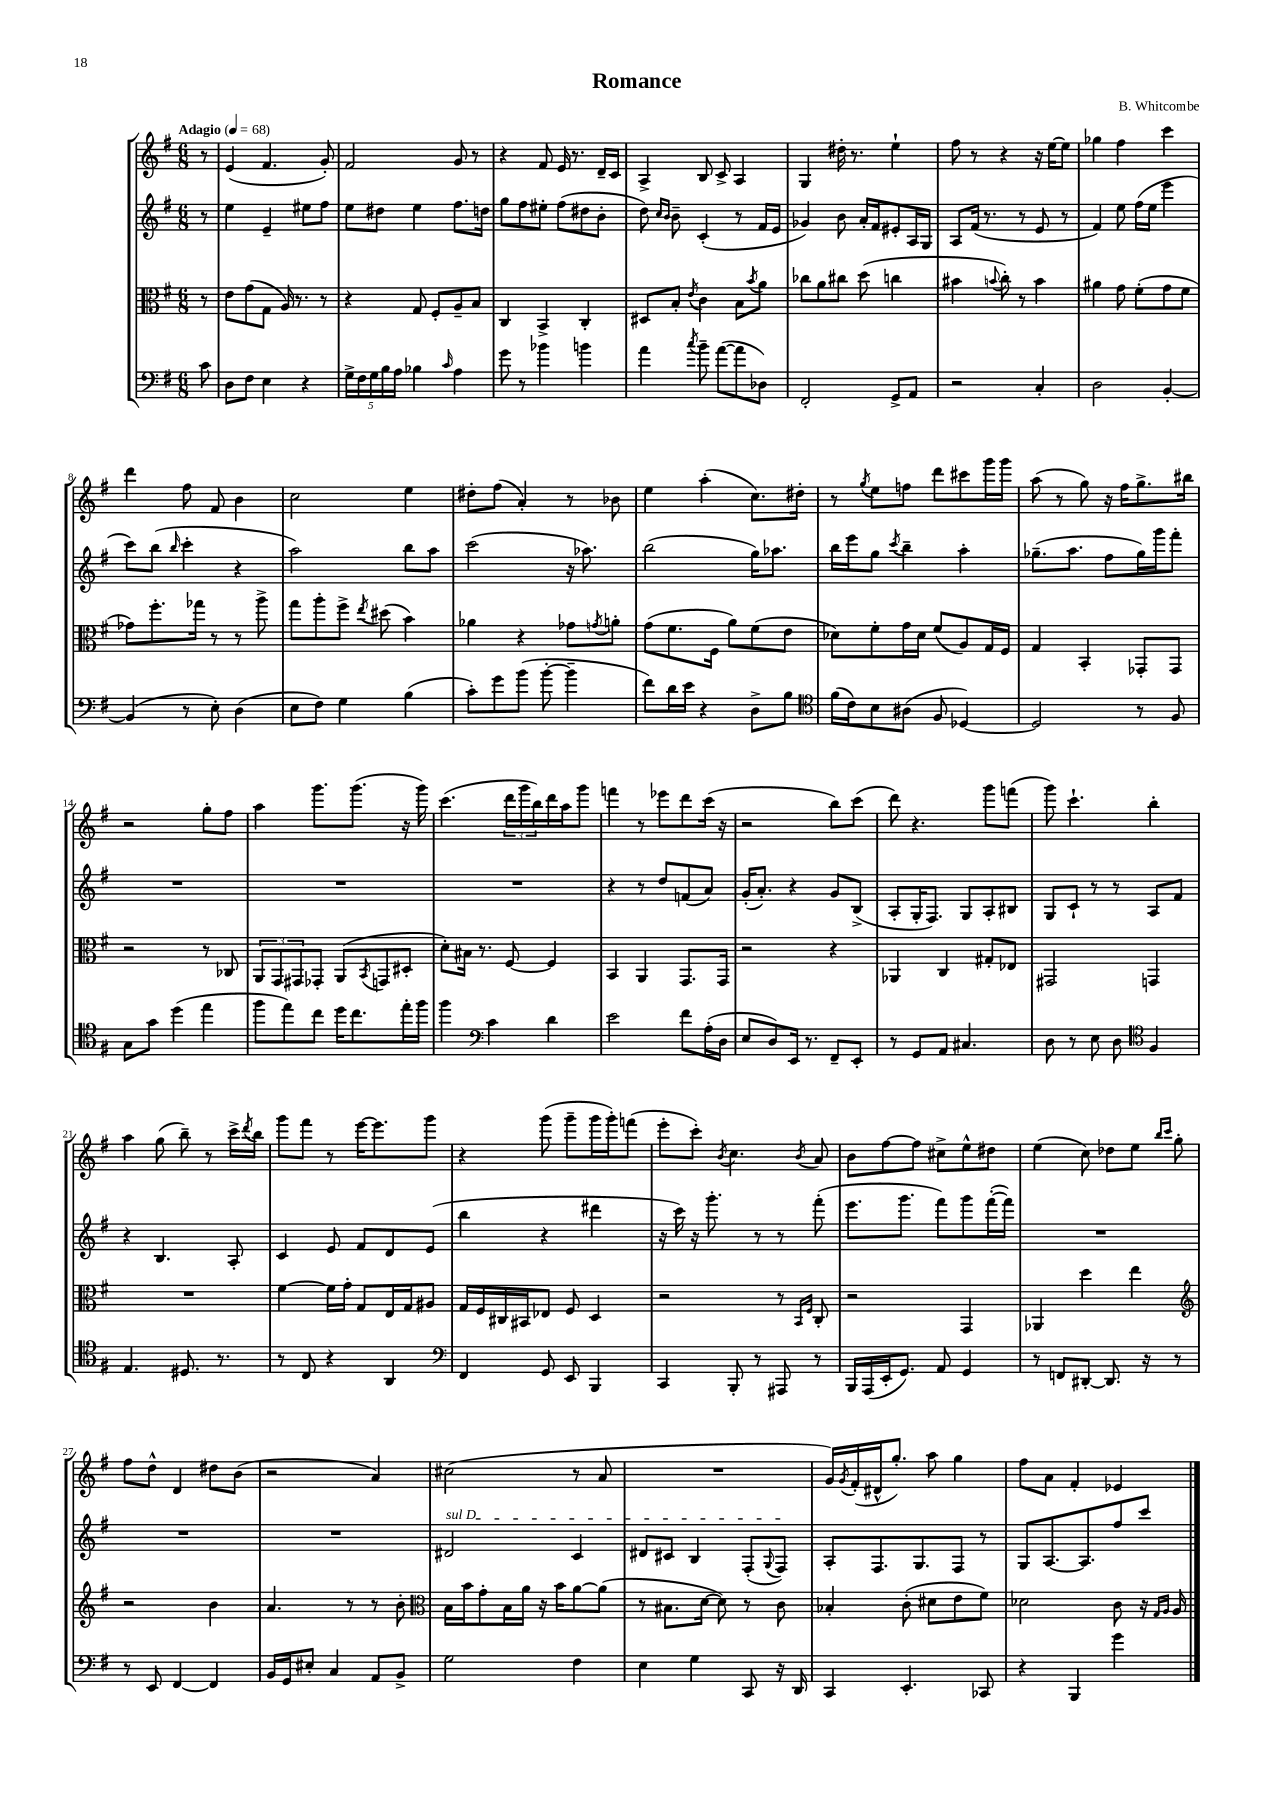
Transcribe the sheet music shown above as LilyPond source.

\header { title = "Romance" composer = "B. Whitcombe" }
<<
\new StaffGroup <<
\new Staff = "s0" {
    \clef treble \key g \major \numericTimeSignature \time 6/8 \partial 8 \tempo "Adagio" 4 = 68
    r8 |
    e'4( fis'4. g'8-.) |
    fis'2 g'8 r8 |
    r4 fis'8 e'16 r8. d'16-- c'16 |
    a4-> b8 c'8-> a4 |
    g4 dis''16-. r8. e''4-! |
    fis''8 r8 r4 r16 e''16~ e''8 |
    ges''4 fis''4 c'''4 |
    d'''4 fis''8 fis'8 b'4 |
    c''2 e''4 |
    dis''8-. fis''8( a'4-.) r8 bes'8 |
    e''4 a''4-.( c''8.) dis''16-. |
    r8 \acciaccatura { g''8 } e''8 f''8 d'''8 cis'''8 g'''16 g'''16 |
    a''8( r8 g''8) r16 fis''16 g''8.-> bis''16 |
    r2 g''8-. fis''8 |
    a''4 g'''8. g'''8.( r16 g'''16) |
    c'''4.( \tuplet 3/2 { d'''16 g'''16 b''16) } d'''16 a''16 g'''8 |
    f'''4 r8 ees'''8 d'''8 c'''16( r16 |
    r2 b''8) c'''8( |
    d'''8) r4. g'''8 f'''8( |
    g'''8) c'''4.-! b''4-. |
    a''4 g''8( b''8--) r8 c'''16-> \acciaccatura { d'''8 } b''16 |
    g'''8 fis'''8 r8 e'''16~ e'''8. g'''8 |
    r4 g'''8( g'''8-- g'''16 g'''16-.) f'''8( |
    e'''8-. c'''8-.) \acciaccatura { b'8 } c''4. \acciaccatura { b'8 } a'8 |
    b'8 fis''8~ fis''8 cis''8-> e''8-^ dis''8 |
    e''4( c''8) des''8 e''8 \grace { b''16 c'''16 } g''8-. |
    fis''8 d''8-^ d'4 dis''8 b'8( |
    r2 a'4) |
    cis''2( r8 a'8 |
    R2. |
    g'16) \acciaccatura { g'8 } fis'16-.( dis'16-^ g''8.-.) a''8 g''4 |
    fis''8 a'8 fis'4-. ees'4 \bar "|." |
}
\new Staff = "s1" {
    \clef treble \key g \major \numericTimeSignature \time 6/8 \partial 8
    r8 |
    e''4 e'4-- eis''8 fis''8 |
    e''8 dis''8 e''4 fis''8. d''16 |
    g''8 fis''8 eis''8-. fis''8( dis''8 b'8-. |
    d''8) \grace { c''16 b'16 } b'8-- c'4-.( r8 fis'16 e'16 |
    ges'4) b'8 a'16-. fis'16 eis'8-. a16 g16 |
    a8 fis'16( r8. r8 e'8 r8 |
    fis'4) e''8 fis''16( e''16 e'''4 |
    c'''8) b''8( \grace { b''16 } c'''4-. r4 |
    a''2) b''8 a''8 |
    c'''2( r16 aes''8.) |
    b''2( g''16) aes''8. |
    b''16 e'''16 g''8 \acciaccatura { c'''8 } b''4-- a''4-. |
    ges''8.--( a''8. fis''8 ges''16) g'''16 fis'''8-. |
    R2. |
    R2. |
    R2. |
    r4 r8 d''8 f'8( a'8) |
    g'16-.( a'8.-.) r4 g'8 b8->( |
    a8-. g16-. fis8.) g8 a8-. bis8 |
    g8 c'8-! r8 r8 a8 fis'8 |
    r4 b4. a8-. |
    c'4 e'8 fis'8 d'8 e'8( |
    b''4 r4 dis'''4 |
    r16 c'''16) r16 g'''8.-. r8 r8 fis'''8-.( |
    e'''8. g'''8. fis'''8) g'''8 fis'''16~-.( fis'''16) |
    R2. |
    R2. |
    R2. |
    \once \override TextSpanner.bound-details.left.text = \markup { \italic "sul D" } dis'2\startTextSpan c'4 |
    dis'8 cis'8 b4 fis8-.( \appoggiatura { g8 } fis8\stopTextSpan) |
    a8-. fis8. g8. fis8 r8 |
    g8 a8.~ a8. fis''8 c'''8 \bar "|." |
}
\new Staff = "s2" {
    \clef alto \key g \major \numericTimeSignature \time 6/8 \partial 8
    r8 |
    e'8 g'8( g8 a16) r8. r8 |
    r4 g8 fis8-. a8-- b8 |
    c4 b,4-> c4-. |
    dis8 b8-. \acciaccatura { e'8 } c'4 b8 \acciaccatura { b'8 } a'8 |
    ces''8 a'8 cis''8 d''8( c''4 |
    bis'4 \appoggiatura { b'8 } c''8-.) r8 b'4 |
    ais'4 g'8 fis'8-.( g'8 fis'8 |
    ges'8) fis''8.-. ges''16 r8 r8 a''8-> |
    g''8 a''8-. fis''8-> \acciaccatura { e''8 } dis''8( b'4) |
    aes'4 r4 ges'8 \acciaccatura { g'8 } a'8-. |
    g'8( fis'8. fis16 a'8) fis'8( e'8 |
    des'8) fis'8-. g'16 des'16 fis'8( a8) g16 fis16 |
    g4 b,4-. ges,8-. ges,8 |
    r2 r8 ces8 |
    \tuplet 3/2 { a,8 g,8 gis,8 } ges,8-. a,8( \acciaccatura { b,8 } g,8 dis8-. |
    d'8-.) bis16 r8. fis8~ fis4 |
    b,4 a,4 g,8. g,16 |
    r2 r4 |
    aes,4 c4 gis8-. ees8 |
    gis,2 g,4 |
    R2. |
    fis'4~ fis'16 g'16-. g8 e16 g16 ais8 |
    g16 fis16 cis16 bis,16 ees8 fis8 d4 |
    r2 r8 \grace { b,16 fis16 } c8-. |
    r2 g,4 |
    aes,4 d''4 e''4 |
    \clef treble r2 b'4 |
    a'4. r8 r8 b'8-. |
    \clef alto b16 b'16 g'8-. b16 a'16 r16 b'16 a'8~ a'8( |
    r8 bis8. d'16~ d'8) r8 c'8 |
    bes4-. c'8-.( dis'8 e'8 fis'8) |
    des'2 c'8 r16 \grace { g16 a16 } a16 \bar "|." |
}
\new Staff = "s3" {
    \clef bass \key g \major \numericTimeSignature \time 6/8 \partial 8
    c'8 |
    d8 fis8 e4 r4 |
    \tuplet 5/4 { g16-> fis16 g16 b16 a16 } bes4 \grace { c'16 } a4 |
    g'8 r8 bes'4 b'4 |
    a'4 \acciaccatura { c''8 } b'8-- a'8~( a'8 des8) |
    fis,2-. g,8-> a,8 |
    r2 c4-. |
    d2 b,4~-. |
    b,4( r8 e8-.) d4( |
    e8 fis8) g4 b4( |
    c'8-.) g'8 b'8( b'8~-. b'4-- |
    fis'8) d'16 e'16 r4 d8-> b8 |
    \clef tenor fis'16( c'16) b8 ais8( fis8 des4~) |
    des2 r8 fis8 |
    g8 g'8 d''4( e''4 |
    fis''8 e''8) c''8 d''16 c''8. e''16-. fis''16 |
    fis''4 \clef bass c'4 d'4 |
    e'2 fis'8 a16-.( d16 |
    e8 d8) e,16 r8. fis,8-- e,8-. |
    r8 g,8 a,8 cis4. |
    d8 r8 e8 d8 \clef tenor fis4 |
    e4. dis8. r8. |
    r8 c8 r4 a,4 |
    \clef bass fis,4 g,8 e,8 b,,4 |
    c,4 b,,8-. r8 ais,,8 r8 |
    b,,16 a,,16( e,16-. g,8.) a,8 g,4 |
    r8 f,8 dis,8~-. dis,8. r16 r8 |
    r8 e,8 fis,4~ fis,4 |
    b,16 g,16 eis8-. c4 a,8 b,8-> |
    g2 fis4 |
    e4 g4 c,8 r16 d,16 |
    c,4 e,4.-. ces,8 |
    r4 b,,4 g'4 \bar "|." |
}
>>
>>
